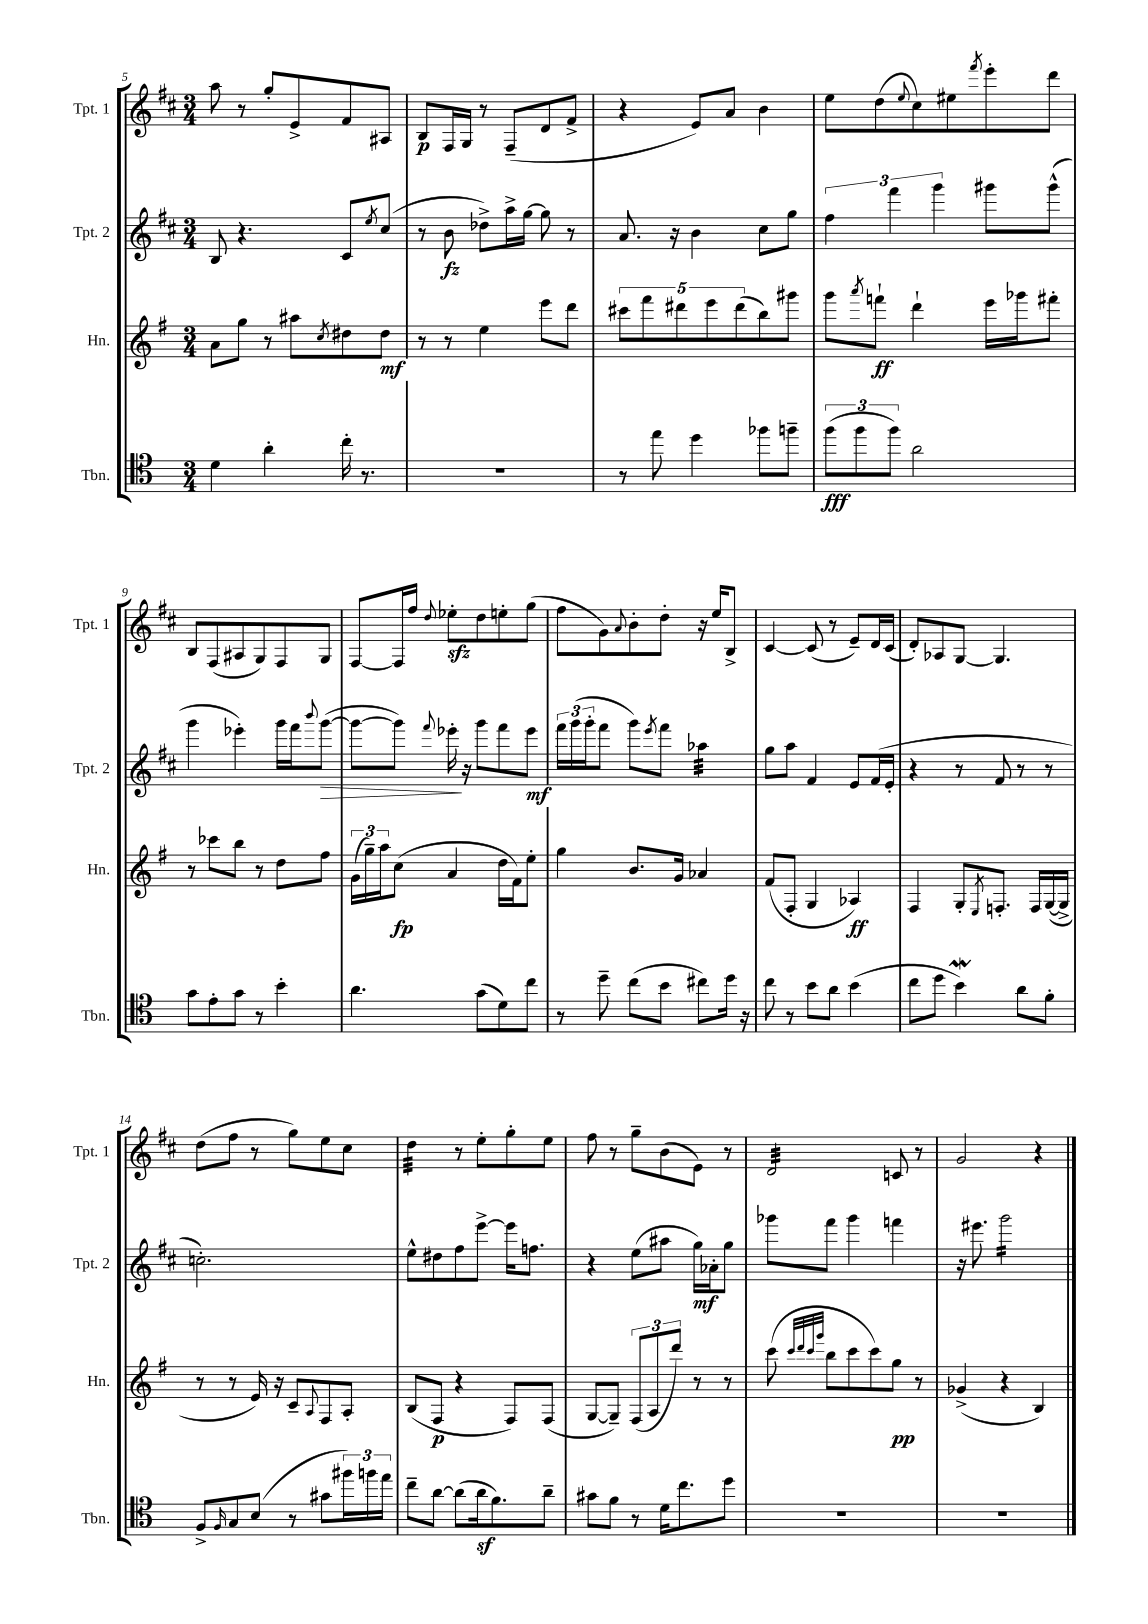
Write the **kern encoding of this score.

**kern	**kern	**kern	**kern
*staff4	*staff3	*staff2	*staff1
*clefC4	*clefG2	*clefG2	*clefG2
*k[]	*k[f#]	*k[f#c#]	*k[f#c#]
*M3/4	*M3/4	*M3/4	*M3/4
4d\	8a\L	8B/	8aa\
.	8gg\J	4.r	8r
4a'\	8r	.	8gg'/L
.	8aa#\L	.	8e^/
.	8qcc/	.	.
16cc'\	8dd#\	8c#/L	8f#/
8.r	.	.	.
.	.	8qee/	.
.	8dd#\J	(8cc#/J	8A#/J
=	=	=	=
2.r	8r	8r	8B/L
.	8r	8b\	16F#/L
.	.	.	16G/JJ
.	4ee\	8dd-^\L)	8r
.	.	16aa^\L	(8F#~/L
.	.	[16gg\JJ	.
.	8eee\L	8gg\]	8d/
.	8ddd\J	8r	8f#^/J
=	=	=	=
8r	10ccc#\L	8.a/	4r
.	10fff#\	.	.
8ee\	.	.	.
.	.	16r	.
.	10ddd#\	.	.
4dd\	.	4b\	8e/L)
.	10eee\	.	.
.	.	.	8a/J
.	(10ddd#\	.	.
8ff-\L	8bb\)	8cc#\L	4b\
8ff~\J	8ggg#\J	8gg\J	.
=	=	=	=
(12ff\L	8ggg\L	6ff#\	8ee\L
12ff\	.	.	.
.	8qaaa/	.	.
.	8fff`\J	.	(8dd\
12ff\J)	.	6fff#\	.
.	.	.	8qqee/
2a\	4ddd`\	.	8cc#\)
.	.	6ggg\	.
.	.	.	8ee#\
.	.	.	8qfff#/
.	16eee\LL	8ggg#\L	8eee'\
.	16ggg-\J	.	.
.	8fff#'\J	(8ggg#^^\J	8ddd\J
=	=	=	=
8g\L	8r	4ggg\	8B/L
8e'\	8ccc-\L	.	(8F#/
8g\J	8bb\J	4eee-'\)	8A#/
8r	8r	.	8G/)
4b'\	8dd\L	16ggg\LL	8F#/
.	.	16fff#\J	.
.	.	8qqbbb/	.
.	8ff#\J	([8ggg\J	8G/J
=	=	=	=
4.a\	(24g\LL	8ggg\_L	[8F#/L
.	24gg~\)	.	.
.	24aa\J	.	.
.	(8cc\J	8ggg\]J)	16F#/]L
.	.	.	16ff#/JJ
.	.	8qqfff#/	8qqdd/
.	4a/	16eee-'\	8ee-'\L
.	.	16r	.
(8g\L	.	8ggg\L	8dd\
8d\)	16dd\LL	8fff#\	8ee'\
.	16f#\J)	.	.
8cc\J	8ee'\J	8eee-\J	(8gg\J
=	=	=	=
8r	4gg\	24fff#\LL	8ff#\L
.	.	(24ggg\	.
.	.	24ggg'\J	.
8dd~\	.	8fff#\J	8g\)
.	.	.	8qqa/
(8cc\L	8.b/L	8ggg\L)	8b'\
.	.	8qeee/	.
8b\J	.	8fff#\J	8dd'\J
.	16g/Jk	.	.
8cc#\L)	4a-/	4aa-\	16r
.	.	.	16ee/LK
16dd\Jk	.	.	8B^/J
16r	.	.	.
=	=	=	=
8cc\	(8f#/L	8gg\L	[4c#/
8r	8F#'/J	8aa\J	.
8b\L	4G/	4f#/	(8c#/]
8a\J	.	.	8r
(4b\	4A-/)	8e/L	8e~/L)
.	.	(16f#/L	16d/L
.	.	16e'/JJ	(16c#/JJ
=	=	=	=
8cc\L	4F#/	4r	8d'/L)
8dd\J	.	.	8A-/
4b\)	8G'/L	8r	[8G/J
.	8qE/	.	.
.	8.F'/J	8f#/	4.G/]
8a\L	.	8r	.
.	16F/LL	.	.
8f'\J	([16G/	8r	.
.	16G^/]JJ	.	.
=	=	=	=
8F^/L	8r	2.cc'\)	(8dd\L
16qqF/	.	.	.
8G/	8r	.	8ff#\J
(8B/J	16e/)	.	8r
.	16r	.	.
8r	8c~/L	.	8gg\L)
.	8qqA/	.	.
8g#\L	8F#/	.	8ee\
24ff#\L)	8A'/J	.	8cc#\J
24ff\	.	.	.
24ee\JJ	.	.	.
=	=	=	=
8cc~\L	(8B/L	8ee^^\L	4dd\
[8a\J	8F#/J	8dd#\	.
(8a\]L	4r	8ff#\	8r
16a\k	.	[8eee^\J	8ee'\L
8.f\)	.	.	.
.	8F#/L)	16eee\]LK	8gg'\
.	.	8.ff\J	.
8a~\J	(8F#/J	.	8ee\J
=	=	=	=
8g#\L	[8G/L	4r	8ff#\
8f\J	8G~/]J)	.	8r
8r	(12F#/L	(8ee\L	8gg~\L
.	12A/	.	.
16d\LK	.	8aa#\J	(8b\
.	12ddd/J)	.	.
8.cc\	.	.	.
.	8r	16gg\LL)	8e\J)
.	.	16a-'\J	.
8dd\J	8r	8gg\J	8r
=	=	=	=
2.r	(8ccc\	8ggg-\L	2d/
.	32qqccc/LLL	.	.
.	32qqddd/	.	.
.	32qqccc/	.	.
.	32qqggg/JJJ	.	.
.	8bb\L	8fff#\J	.
.	8ccc\	4ggg-\	.
.	8ccc\)	.	.
.	8gg\J	4fff\	8c/
.	8r	.	8r
=	=	=	=
2.r	(4g-^/	16r	2g/
.	.	8.eee#\	.
.	4r	2ggg\	.
.	4B/)	.	4r
==	==	==	==
*-	*-	*-	*-
